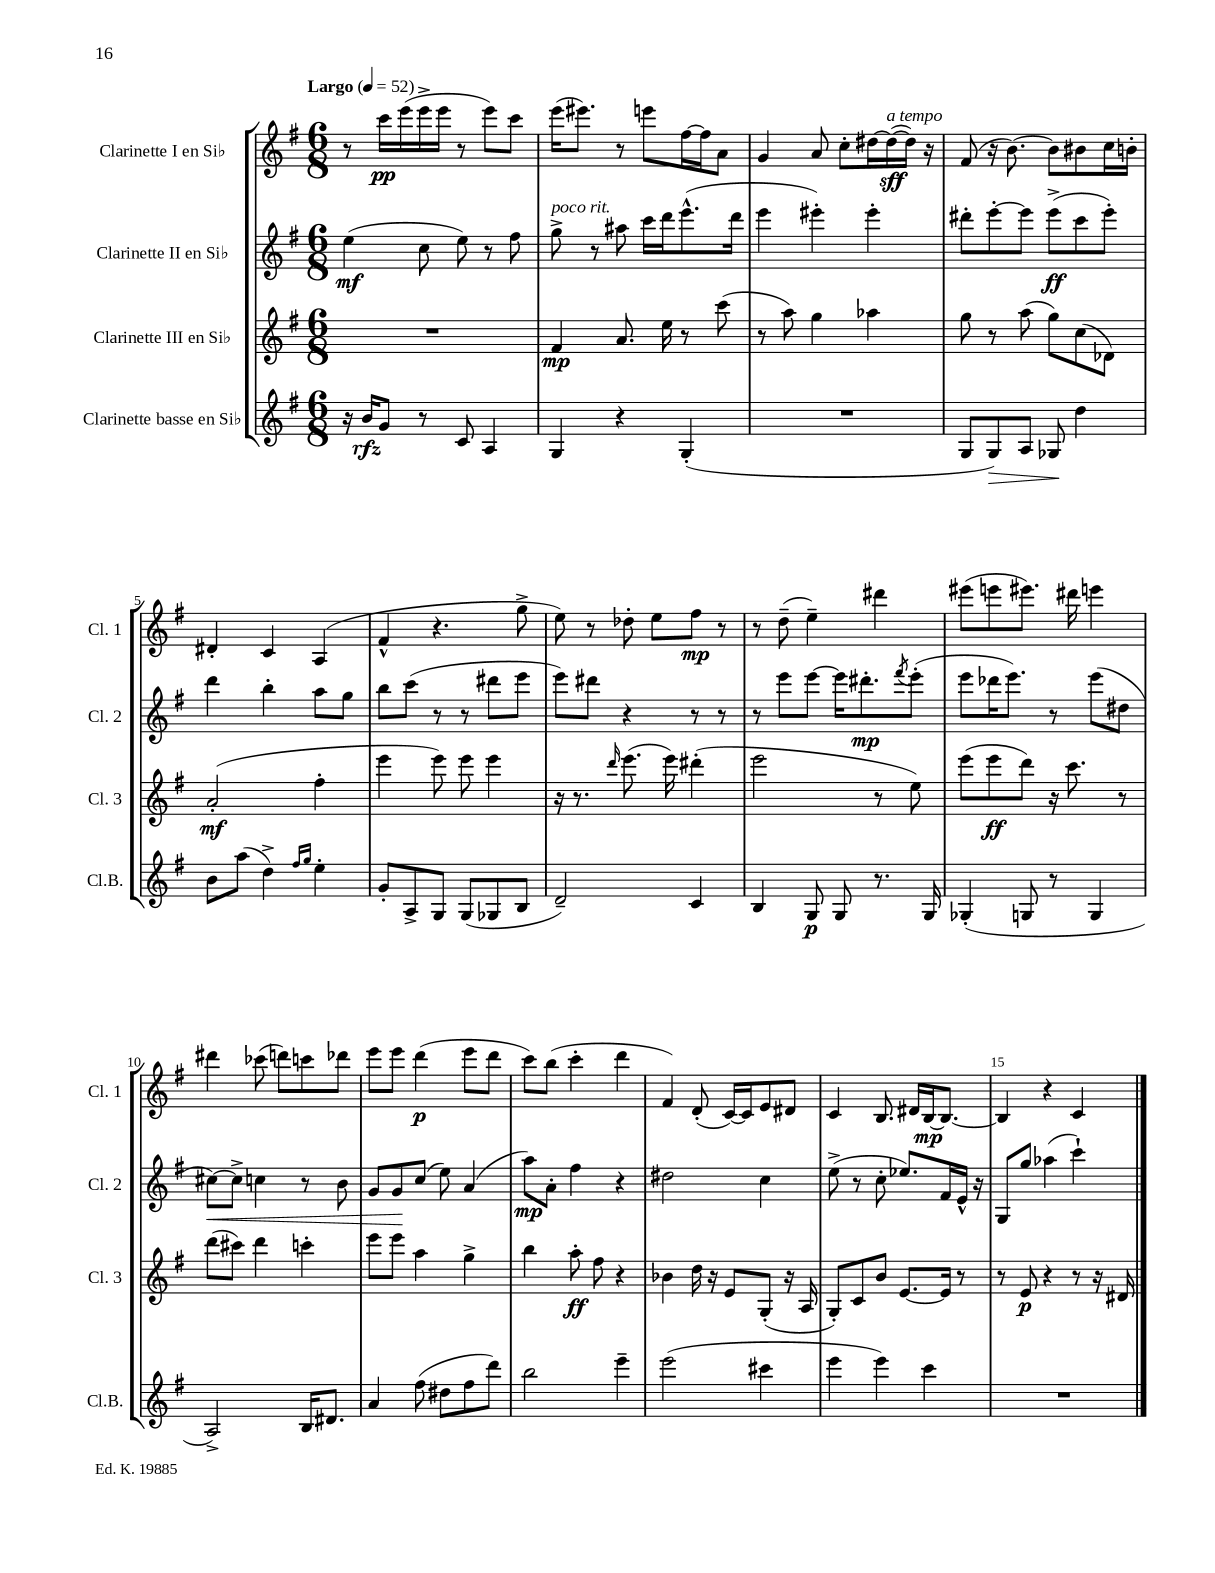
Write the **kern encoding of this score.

**kern	**dynam	**kern	**dynam	**kern	**dynam	**kern	**dynam
*part4	*part4	*part3	*part3	*part2	*part2	*part1	*part1
*staff4	*staff4	*staff3	*staff3	*staff2	*staff2	*staff1	*staff1
*I"Clarinette basse en Si♭	*	*I"Clarinette III en Si♭	*	*I"Clarinette II en Si♭	*	*I"Clarinette I en Si♭	*
*I'Cl.B.	*	*I'Cl. 3	*	*I'Cl. 2	*	*I'Cl. 1	*
*clefG2	*	*clefG2	*	*clefG2	*	*clefG2	*
*k[f#]	*	*k[f#]	*	*k[f#]	*	*k[f#]	*
*M6/8	*	*M6/8	*	*M6/8	*	*M6/8	*
*MM52	*	*MM52	*	*MM52	*	*MM52	*
=1	=1	=1	=1	=1	=1	=1	=1
!	!	!	!	!	!	!LO:TX:a:B:t=Largo	!
16r	.	2.r	.	(4ee\	mf	8r	.
16b/KL	rfz	.	.	.	.	.	.
8g/J	.	.	.	.	.	16ccc\LL	pp
.	.	.	.	.	.	(16eee\	.
8r	.	.	.	8cc\	.	16eee^\	.
.	.	.	.	.	.	16eee\JJ	.
8c/	.	.	.	8ee\)	.	8r	.
4A/	.	.	.	8r	.	8eee\L)	.
.	.	.	.	8ff#\	.	8ccc\J	.
=2	=2	=2	=2	=2	=2	=2	=2
!	!	!	!	!LO:TX:a:i:t=poco rit.	!	!	!
4G/	.	4f#/	mp	8gg^\	.	(16eee\KL	.
.	.	.	.	.	.	8.eee#X\J)	.
.	.	.	.	8r	.	.	.
4r	.	8.a/	.	8aa#X\	.	8r	.
.	.	.	.	16ccc\LL	.	8eeen\L	.
.	.	16ee\	.	16ddd\J	.	.	.
(4G'/	.	8r	.	(8.eee^^\	.	[16ff#\L	.
.	.	.	.	.	.	16ff#\J]	.
.	.	(8ccc\	.	.	.	8a\J	.
.	.	.	.	16ddd\Jk	.	.	.
=3	=3	=3	=3	=3	=3	=3	=3
2.r	.	8r	.	4eee\	.	4g/	.
.	.	8aa\)	.	.	.	.	.
.	.	4gg\	.	4eee#X'\)	.	8a/	.
.	.	.	.	.	.	8cc'\L	.
.	.	4aa-X\	.	4eee#'\	.	[16dd#X\L	.
!	!	!	!	!	!	!LO:TX:a:i:t=a tempo	!
.	.	.	.	.	.	(16dd#\_	sff
.	.	.	.	.	.	16dd#\JJ])	.
.	.	.	.	.	.	16r	.
=4	=4	=4	=4	=4	=4	=4	=4
8G/L	.	8gg\	.	8ddd#X'\L	.	(8f#/	.
!	!LO:HP:b	!	!	!	!	!	!
8G/)	>	8r	.	[8eee'\	.	16r	.
.	.	.	.	.	.	[8.b\)	.
8A/J	.	(8aa\	.	8eee\J]	.	.	.
8G-X/	.	8gg\L)	.	(8eee^\L	ff	8b\L]	.
4dd\	]	(8cc\	.	8ccc\	.	8b#X\	.
.	.	8d-X\J)	.	8eee'\J)	.	16cc\L	.
.	.	.	.	.	.	16bn'\JJ	.
!!LO:LB:g=z
=5	=5	=5	=5	=5	=5	=5	=5
8b\L	.	(2a'/	mf	4ddd\	.	4d#X'/	.
(8aa\J	.	.	.	.	.	.	.
4dd^\)	.	.	.	4bb'\	.	4c/	.
16qqff#/LL	.	.	.	.	.	.	.
16qqgg/JJ	.	.	.	.	.	.	.
4ee'\	.	4ff#'\	.	8aa\L	.	(4A/	.
.	.	.	.	8gg\J	.	.	.
=6	=6	=6	=6	=6	=6	=6	=6
8g'/L	.	4eee\	.	8bb\L	.	4f#^^/	.
8A^/	.	.	.	(8ccc\J	.	.	.
8G/J	.	8eee\)	.	8r	.	4.r	.
(8G/L	.	8eee\	.	8r	.	.	.
8G-X/	.	4eee\	.	8ddd#X\L	.	.	.
8B/J	.	.	.	8eee\J	.	8gg^\	.
=7	=7	=7	=7	=7	=7	=7	=7
2d~/)	.	16r	.	8eee\L)	.	8ee\)	.
.	.	8.r	.	.	.	.	.
.	.	.	.	8ddd#X\J	.	8r	.
.	.	16qqddd/	.	.	.	.	.
.	.	(8.eee\	.	4r	.	8dd-X'\	.
.	.	.	.	.	.	8ee\L	.
.	.	16eee\)	.	.	.	.	.
4c/	.	(4ddd#X'\	.	8r	.	8ff#\J	mp
.	.	.	.	8r	.	8r	.
=8	=8	=8	=8	=8	=8	=8	=8
4B/	.	2eee\	.	8r	.	8r	.
.	.	.	.	8eee\L	.	(8dd~\	.
8G/	p	.	.	[8eee\J	.	4ee~\)	.
8G/	.	.	.	16eee\KL]	.	.	.
.	.	.	.	8.ddd#X'\	mp	.	.
8.r	.	8r	.	.	.	4ddd#X\	.
.	.	.	.	8qfff#/	.	.	.
.	.	8ee\)	.	(8eee'\J	.	.	.
16G/	.	.	.	.	.	.	.
=9	=9	=9	=9	=9	=9	=9	=9
(4G-X'/	.	(8eee\L	.	8eee\L	.	(8eee#X\L	.
.	.	8eee\	ff	16ddd-X\K	.	8eeen\	.
.	.	.	.	8.eee\J)	.	.	.
8Gn/	.	8ddd\J)	.	.	.	8.eee#X\J)	.
8r	.	16r	.	8r	.	.	.
.	.	8.ccc\	.	.	.	16ddd#X\	.
4G/	.	.	.	(8eee\L	.	4eeen\	.
.	.	8r	.	8dd#X\J	.	.	.
!!LO:LB:g=z
=10	=10	=10	=10	=10	=10	=10	=10
!	!	!	!	!	!LO:HP:b	!	!
2A^/)	.	(8ddd\L	.	[8cc#X\L)	<	4ddd#X\	.
.	.	8ccc#X\J)	.	8cc#^\J]	.	.	.
.	.	4ddd\	.	4ccn\	.	(8ccc-X\	.
.	.	.	.	.	.	8dddn\L)	.
16B/KL	.	4cccn'\	.	8r	.	8cccn\	.
8.d#X/J	.	.	.	.	.	.	.
.	.	.	.	8b\	.	8ddd-X\J	.
=11	=11	=11	=11	=11	=11	=11	=11
4a/	.	8eee\L	.	8g/L	.	8eee\L	.
.	.	8eee\J	.	8g/	.	8eee\J	.
(8ff#\	.	4aa\	.	(8cc/J	[	(4ddd\	p
8dd#X\L	.	.	.	8ee\)	.	.	.
8ff#\	.	4gg^\	.	(4a/	.	8eee\L	.
8ddd\J)	.	.	.	.	.	8ddd\J	.
=12	=12	=12	=12	=12	=12	=12	=12
2bb\	.	4bb\	.	8aa\L)	mp	8ccc\L)	.
.	.	.	.	8a'\J	.	(8bb\J	.
.	.	8aa'\	ff	4ff#\	.	4ccc'\	.
.	.	8ff#\	.	.	.	.	.
4eee~\	.	4r	.	4r	.	4ddd\	.
=13	=13	=13	=13	=13	=13	=13	=13
(2eee\	.	4b-X\	.	2dd#X\	.	4f#/)	.
.	.	16dd\	.	.	.	(8d'/	.
.	.	16r	.	.	.	.	.
.	.	8e/L	.	.	.	[16c/LL)	.
.	.	.	.	.	.	16c/J]	.
4ccc#X\	.	(8G'/J	.	4cc\	.	8e/	.
.	.	16r	.	.	.	8d#X/J	.
.	.	16A/	.	.	.	.	.
=14	=14	=14	=14	=14	=14	=14	=14
4eee\	.	8G'/L)	.	(8ee^\	.	4c/	.
.	.	8c/	.	8r	.	.	.
4eee\)	.	8b/J	.	8cc'\	.	8.B/	.
.	.	[8.e/L	.	8.ee-X/L)	.	.	.
.	.	.	.	.	.	16d#X/LL	.
4ccc\	.	.	.	.	.	[16B/J	mp
.	.	16e/Jk]	.	16f#/L	.	8.B/J_	.
.	.	8r	.	16e^^/JJ	.	.	.
.	.	.	.	16r	.	.	.
=15	=15	=15	=15	=15	=15	=15	=15
2.r	.	8r	.	8G/L	.	4B/]	.
.	.	8e/	p	8gg/J	.	.	.
.	.	4r	.	(4aa-X\	.	4r	.
.	.	8r	.	4ccc`\)	.	4c/	.
.	.	16r	.	.	.	.	.
.	.	16d#X/	.	.	.	.	.
==	==	==	==	==	==	==	==
*-	*-	*-	*-	*-	*-	*-	*-
